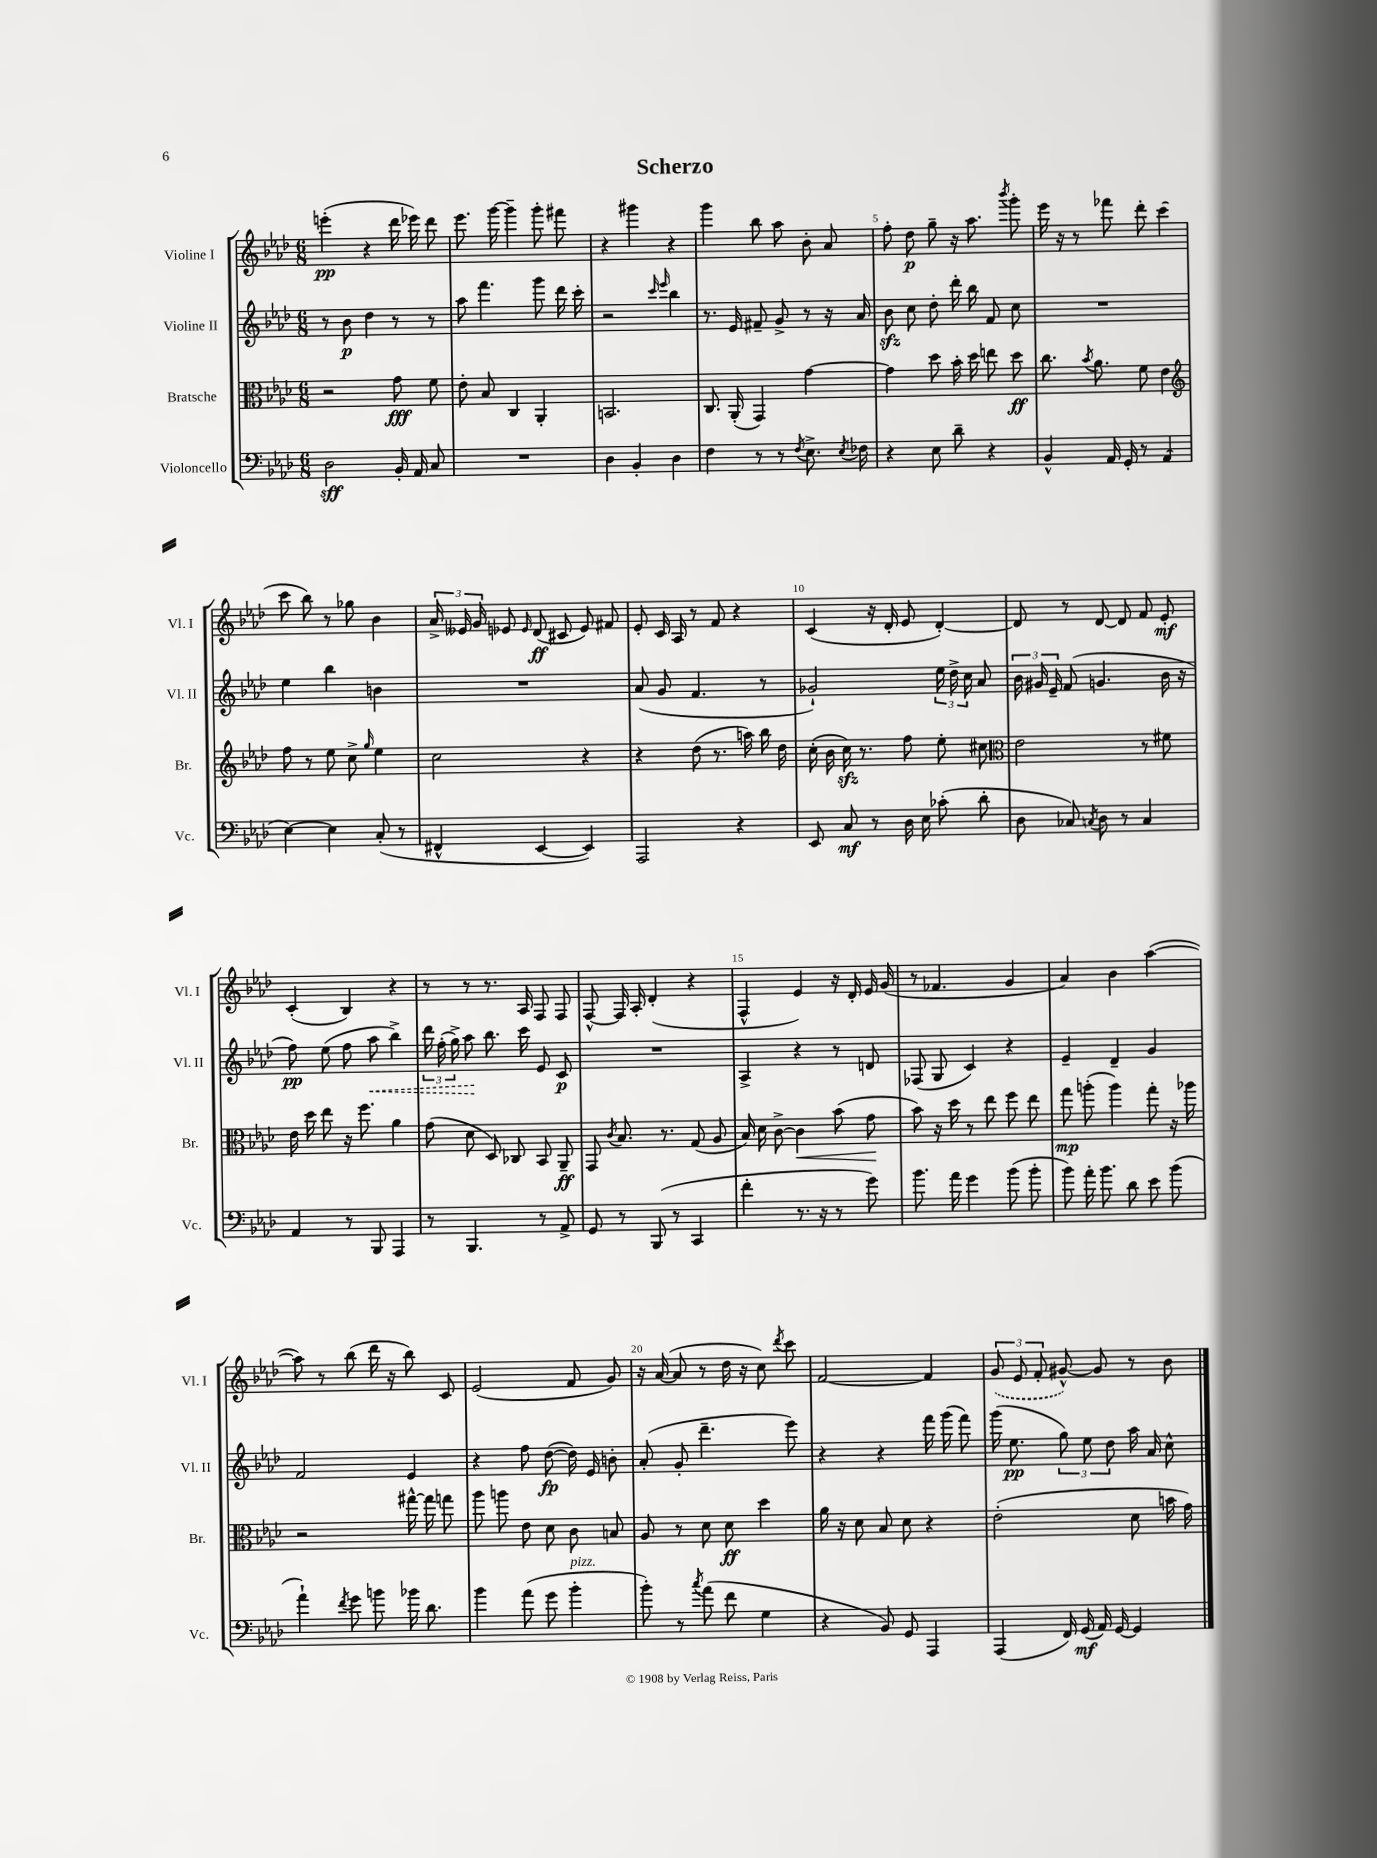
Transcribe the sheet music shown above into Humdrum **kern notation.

**kern	**dynam	**kern	**dynam	**kern	**dynam	**kern	**dynam
*part4	*part4	*part3	*part3	*part2	*part2	*part1	*part1
*staff4	*staff4	*staff3	*staff3	*staff2	*staff2	*staff1	*staff1
*I"Violoncello	*	*I"Bratsche	*	*I"Violine II	*	*I"Violine I	*
*I'Vc.	*	*I'Br.	*	*I'Vl. II	*	*I'Vl. I	*
*clefF4	*	*clefC3	*	*clefG2	*	*clefG2	*
*k[b-e-a-d-]	*	*k[b-e-a-d-]	*	*k[b-e-a-d-]	*	*k[b-e-a-d-]	*
*M6/8	*	*M6/8	*	*M6/8	*	*M6/8	*
=1	=1	=1	=1	=1	=1	=1	=1
2D-\	sff	2r	.	8r	.	(4eeen'\	pp
.	.	.	.	8b-\	p	.	.
.	.	.	.	4dd-\	.	4r	.
16BB-'/	.	8g\	fff	8r	.	16ddd-\	.
16AA-/	.	.	.	.	.	16eee-X\)	.
8C/	.	8f\	.	8r	.	8ddd-\	.
=2	=2	=2	=2	=2	=2	=2	=2
2.r	.	8e-'\	.	8aa-\	.	8.eee-\	.
.	.	8B-/	.	4.fff\	.	.	.
.	.	.	.	.	.	[16ggg\	.
.	.	4C/	.	.	.	4ggg~\]	.
.	.	4AA-'/	.	8ggg\	.	8ggg'\	.
.	.	.	.	16ddd-\	.	8fff#X\	.
.	.	.	.	16ccc'\	.	.	.
=3	=3	=3	=3	=3	=3	=3	=3
4D-\	.	2.BBn/	.	2r	.	4r	.
4BB-'/	.	.	.	.	.	4ggg#X\	.
.	.	.	.	16qqccc/	.	.	.
.	.	.	.	16qqeee-/	.	.	.
4D-\	.	.	.	4bb-\	.	4r	.
=4	=4	=4	=4	=4	=4	=4	=4
4F\	.	8.C/	.	8.r	.	4ggg\	.
.	.	(16AA-'/	.	16e-/	.	.	.
8r	.	4GG/)	.	8f#X~/	.	8bb-\	.
8r	.	.	.	8g^/	.	8aa-\	.
8qF/	.	.	.	.	.	.	.
8.E-^\	.	[4g\	.	8r	.	8b-'\	.
.	.	.	.	16r	.	8a-/	.
8qE-/	.	.	.	.	.	.	.
16F-X\	.	.	.	16a-/	.	.	.
=5	=5	=5	=5	=5	=5	=5	=5
4r	.	4g\]	.	8b-zz\	.	8ff'\	.
.	.	.	.	8cc\	.	8dd-\	p
8E-\	.	8dd-\	.	8dd-'\	.	8gg~\	.
8d-~\	.	16b-'\	.	16ddd-'\	.	16r	.
.	.	16dd-\	.	16bb-\	.	8.aa-\	.
4r	.	8een\	.	8f/	.	.	.
.	.	.	.	.	.	8qbbb-/	.
.	.	8dd-\	ff	8cc\	.	8ggg'\	.
=6	=6	=6	=6	=6	=6	=6	=6
4BB-^^/	.	8.cc\	.	2.r	.	16eee-\	.
.	.	.	.	.	.	16r	.
.	.	.	.	.	.	8r	.
.	.	8qb-/	.	.	.	.	.
.	.	8.a-\	.	.	.	.	.
16AA-/	.	.	.	.	.	8fff-X\	.
16GG'/	.	.	.	.	.	.	.
8r	.	8f\	.	.	.	8ddd-'\	.
(4AA-/	.	4e-\	.	.	.	(4ccc\	.
!!LO:LB:g=z
=7	=7	=7	=7	=7	=7	=7	=7
*	*	*clefG2	*	*	*	*	*
[4E-\)	.	8ff\	.	4ee-\	.	8ccc\	.
.	.	8r	.	.	.	8bb-\)	.
4E-\]	.	8ee-\	.	4bb-\	.	8r	.
.	.	8cc^\	.	.	.	8gg-X\	.
.	.	16qqgg/	.	.	.	.	.
(8C'/	.	4ee-\	.	4bn\	.	4b-\	.
8r	.	.	.	.	.	.	.
=8	=8	=8	=8	=8	=8	=8	=8
4FF#X^^/	.	2cc\	.	2.r	.	24a-^/	.
.	.	.	.	.	.	24e--X/	.
.	.	.	.	.	.	24g/	.
.	.	.	.	.	.	8e-X/	.
.	.	.	.	.	.	16qqe-/	.
[4EE-/	.	.	.	.	.	(8d-/	ff
.	.	.	.	.	.	8c#X/	.
4EE-/])	.	4r	.	.	.	8e-/)	.
.	.	.	.	.	.	8f#X/	.
=9	=9	=9	=9	=9	=9	=9	=9
2AAA-/	.	4r	.	(8a-/	.	8e-'/	.
.	.	.	.	8g/	.	16c/	.
.	.	.	.	.	.	16A-/	.
.	.	(8dd-\	.	4.f/	.	8r	.
.	.	8.r	.	.	.	8f/	.
4r	.	.	.	.	.	4r	.
.	.	16aan\)	.	.	.	.	.
.	.	16bb-\	.	8r	.	.	.
.	.	16dd-\	.	.	.	.	.
=10	=10	=10	=10	=10	=10	=10	=10
8EE-/	.	(16cc'\	.	2g-X`/)	.	(4c/	.
.	.	16b-\	.	.	.	.	.
8C/	mf	16cczz\)	.	.	.	.	.
.	.	8.r	.	.	.	.	.
8r	.	.	.	.	.	16r	.
.	.	.	.	.	.	16d-'/	.
16D-\	.	8ff\	.	.	.	8e-/	.
16E-\	.	.	.	.	.	.	.
(8c-X'\	.	8ee-'\	.	24ee-\	.	[4d-'/)	.
.	.	.	.	24dd-^\	.	.	.
.	.	.	.	24cc\	.	.	.
8d-'\	.	8cc#X\	.	8a-/	.	.	.
=11	=11	=11	=11	=11	=11	=11	=11
*	*	*clefC3	*	*	*	*	*
8D-\	.	2e-\	.	24b-\	.	8d-/]	.
.	.	.	.	24g#X/	.	.	.
.	.	.	.	24e-~/	.	.	.
8C-X/)	.	.	.	(8f/	.	8r	.
8qCn/	.	.	.	.	.	.	.
8D-\	.	.	.	4.gn/	.	[8d-/	.
8r	.	.	.	.	.	8d-/]	.
4C/	.	8r	.	.	.	8f/	.
.	.	8f#X\	.	16b-\	.	8e-'/	mf
.	.	.	.	16r	.	.	.
!!LO:LB:g=z
=12	=12	=12	=12	=12	=12	=12	=12
4AA-/	.	16e-\	.	8ff\)	pp	(4c'/	.
.	.	16dd-\	.	.	.	.	.
.	.	8ee-\	.	(8ee-\	.	.	.
8r	.	16r	.	8ff\	.	4B-/)	.
.	.	8.ff\	.	.	.	.	.
!	!	!	!	!	!LO:HP:b	!	!
8BBB-/	.	.	.	8aa-\	<	.	.
4AAA-/	.	4a-\	.	4bb-^\)	.	4r	.
=13	=13	=13	=13	=13	=13	=13	=13
8r	.	(8g\	.	24ddd-\	.	8r	.
.	.	.	.	(24ff'\	.	.	.
.	.	.	.	24gg^\)	.	.	.
4.BBB-/	.	8d-\	.	8aa-\	.	8r	.
.	.	8D-/)	.	8.bb-\	[	8.r	.
.	.	8C-X/	.	.	.	.	.
.	.	.	.	16ccc\	.	16A-/	.
8r	.	8BB-/	.	8e-/	.	8F/	.
8AA-^/	.	8AA-~/	ff	8c/	p	8F/	.
=14	=14	=14	=14	=14	=14	=14	=14
8GG/	.	8GG/	.	2.r	.	[8F^^/	.
.	.	8qc/	.	.	.	.	.
8r	.	8.B-/	.	.	.	16F/]	.
.	.	.	.	.	.	16A-'/	.
(8BBB-/	.	.	.	.	.	(4d-'/	.
.	.	8.r	.	.	.	.	.
8r	.	.	.	.	.	.	.
4CC/	.	(8G/	.	.	.	4r	.
.	.	8A-/	.	.	.	.	.
=15	=15	=15	=15	=15	=15	=15	=15
4f'\	.	16B-/)	.	4A-^/	.	4F^^/	.
.	.	16d-\	.	.	.	.	.
.	.	[8c^\	.	.	.	.	.
!	!	!	!LO:HP:b	!	!	!	!
8.r	.	4c\]	<	4r	.	4e-/)	.
16r	.	.	.	.	.	.	.
8r	.	(8b-\	.	8r	.	16r	.
.	.	.	.	.	.	16d-'/	.
8g\)	.	8g\	.	8dn/	.	16e-/	.
.	.	.	.	.	.	(16g/	.
.	.	.	[	.	.	.	.
=16	=16	=16	=16	=16	=16	=16	=16
8.b-\	.	8b-\)	.	(8F-X/	.	8r	.
.	.	16r	.	8G/	.	4.f-X/	.
16a-\	.	16dd-\	.	.	.	.	.
4g\	.	8r	.	4c/)	.	.	.
.	.	8ee-\	.	.	.	.	.
(8b-\	.	8ff\	.	4r	.	4g/	.
8b-'\	.	8ee-\	.	.	.	.	.
=17	=17	=17	=17	=17	=17	=17	=17
8b-\)	.	8gg\	mp	4e-~/	.	4a-/)	.
16a-'\	.	(8aan'\	.	.	.	.	.
8.b-\	.	.	.	.	.	.	.
.	.	4aa\)	.	4d-~/	.	4b-\	.
8d-\	.	.	.	.	.	.	.
8e-\	.	8gg'\	.	4g/	.	([4aa-\	.
(8b-\	.	16r	.	.	.	.	.
.	.	16aa-X\	.	.	.	.	.
!!LO:LB:g=z
=18	=18	=18	=18	=18	=18	=18	=18
4a-`\)	.	2r	.	2f/	.	8aa-\])	.
.	.	.	.	.	.	8r	.
8qf/	.	.	.	.	.	.	.
8g\	.	.	.	.	.	(8bb-\	.
8bn\	.	.	.	.	.	16ddd-\	.
.	.	.	.	.	.	16r	.
16b-X\	.	[16gg#X^^\	.	4e-/	.	8bb-\)	.
8.d-\	.	16gg#\]	.	.	.	.	.
.	.	8ggn\	.	.	.	8c/	.
=19	=19	=19	=19	=19	=19	=19	=19
4b-\	.	8aa-\	.	4r	.	(2e-/	.
.	.	8aan\	.	.	.	.	.
(8a-\	.	8e-\	.	8ff\	.	.	.
8g\	.	8d-\	.	([8dd-\	fp	.	.
!LO:TX:a:i:t=pizz.	!	!	!	!	!	!	!
4b-'\	.	8c\	.	16dd-\])	.	8f/	.
.	.	.	.	16e-/	.	.	.
.	.	8Bn/	.	8bn'\	.	8g/)	.
=20	=20	=20	=20	=20	=20	=20	=20
8b-'\)	.	8A-/	.	(8a-'/	.	16r	.
.	.	.	.	.	.	([16a-/	.
8r	.	8r	.	8g'/	.	8a-/]	.
8qcc/	.	.	.	.	.	.	.
(8a-\	.	8d-\	.	4.ddd-~\	.	8r	.
8f\	.	8d-\	ff	.	.	16dd-\	.
.	.	.	.	.	.	16r	.
4G\	.	4dd-\	.	.	.	8cc\)	.
.	.	.	.	.	.	8qddd-/	.
.	.	.	.	8eee-\)	.	8ccc\	.
=21	=21	=21	=21	=21	=21	=21	=21
4r	.	16a-\	.	4r	.	[2f/	.
.	.	16r	.	.	.	.	.
.	.	8d-\	.	.	.	.	.
8BB-/)	.	8B-/	.	4r	.	.	.
8GG/	.	8d-\	.	.	.	.	.
4AAA-/	.	4r	.	16fff\	.	4f/]	.
.	.	.	.	(16ggg\	.	.	.
.	.	.	.	8fff\)	.	.	.
=22	=22	=22	=22	=22	=22	=22	=22
(4AAA-/	.	(2e-'\	.	(16ggg\	.	(12g/	.
.	.	.	.	8.ee-\	pp	.	.
.	.	.	.	.	.	12e-/	.
.	.	.	.	.	.	12f'/	.
16FF/)	.	.	.	12gg\)	.	[8g#X^^/)	.
(16GG/	mf	.	.	.	.	.	.
.	.	.	.	12ee-\	.	.	.
16AA-/)	.	.	.	.	.	8g#/]	.
.	.	.	.	12dd-\	.	.	.
[16GG/	.	.	.	.	.	.	.
4GG/]	.	8d-\	.	16aa-\	.	8r	.
.	.	.	.	16a-/	.	.	.
.	.	16bn\	.	8cc^^\	.	8b-\	.
.	.	16g\)	.	.	.	.	.
==	==	==	==	==	==	==	==
*-	*-	*-	*-	*-	*-	*-	*-
